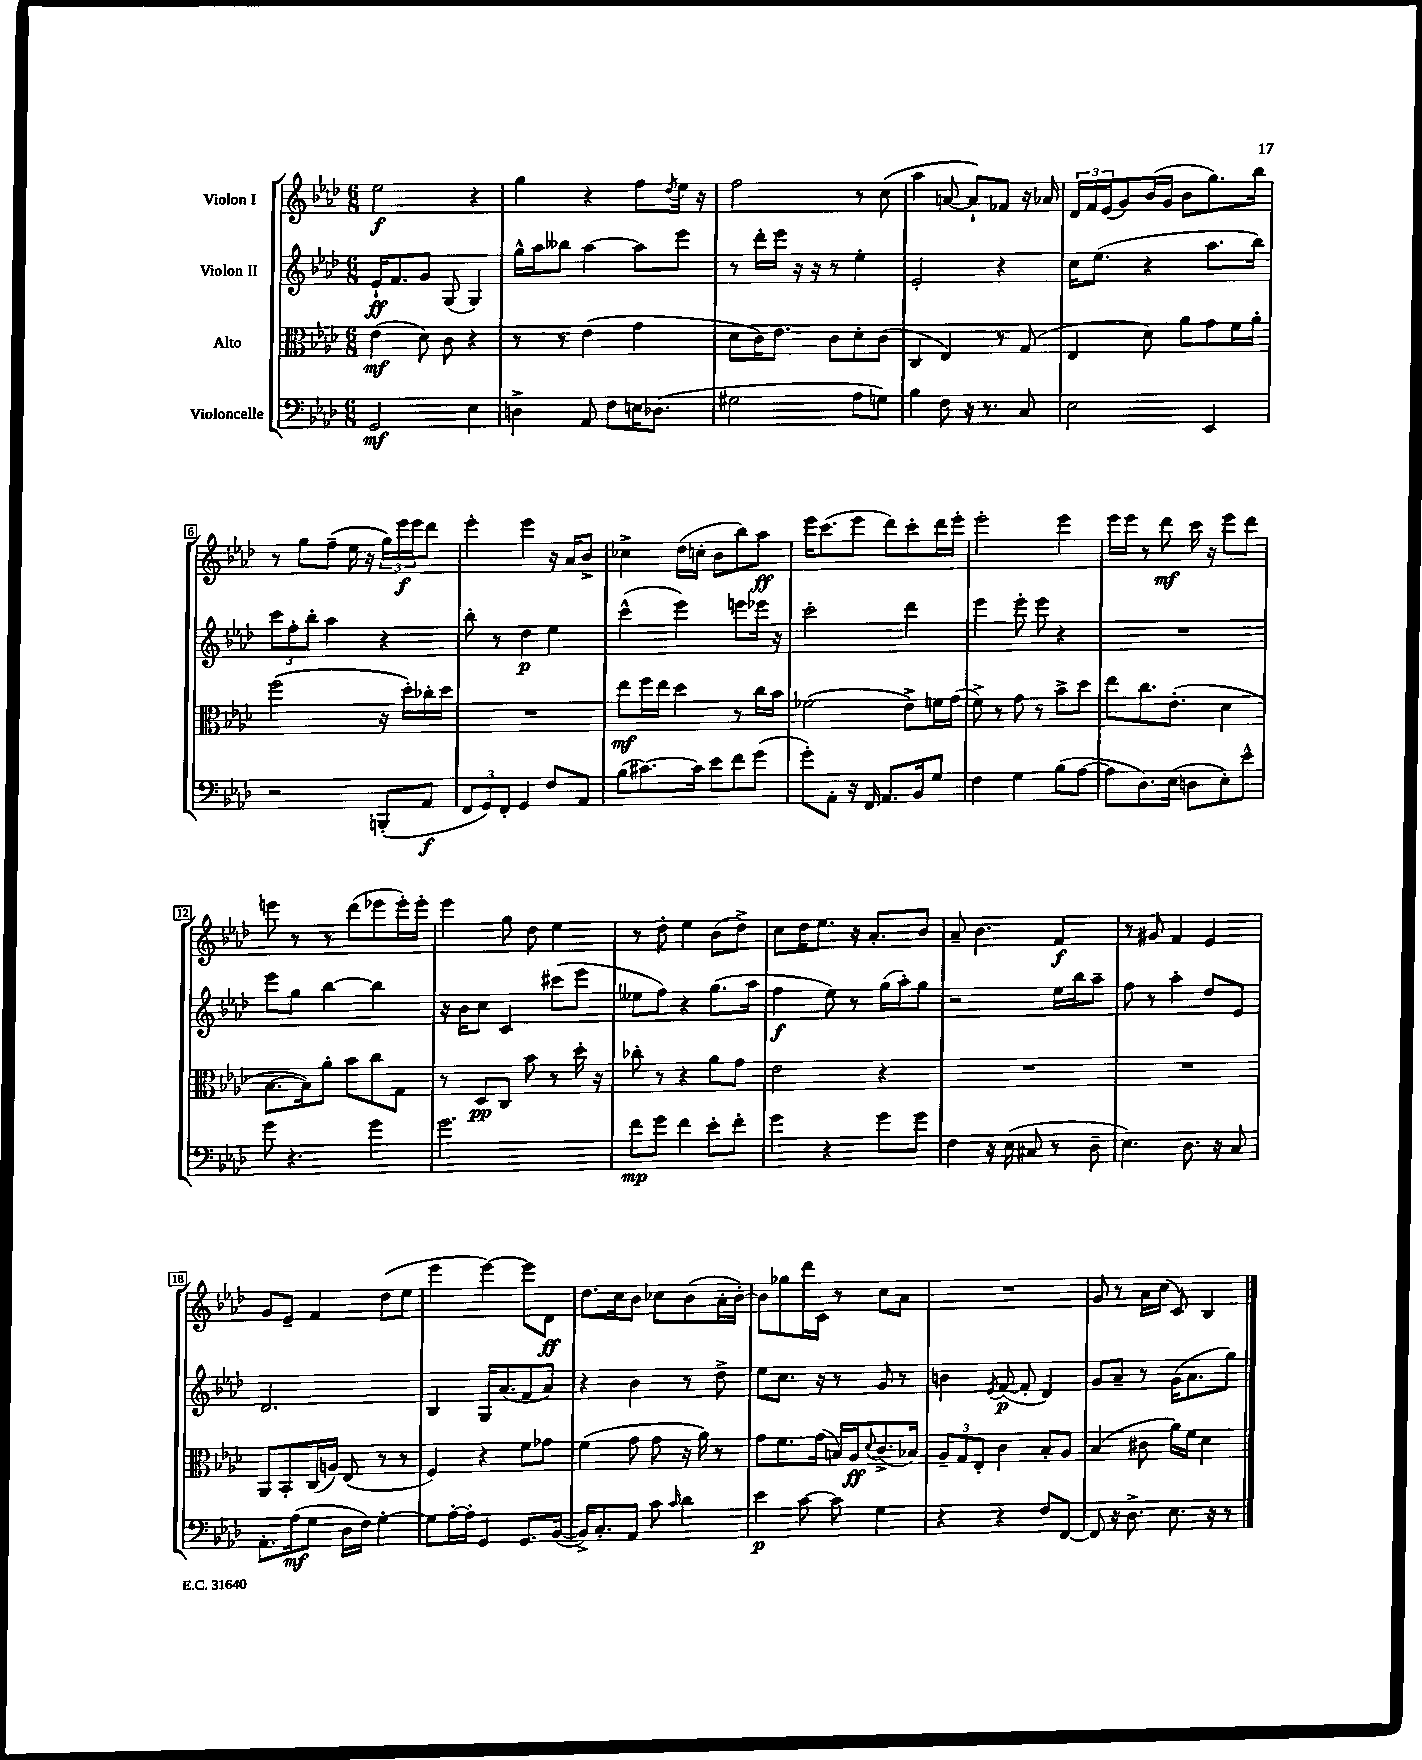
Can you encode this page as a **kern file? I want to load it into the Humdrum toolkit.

**kern	**dynam	**kern	**dynam	**kern	**dynam	**kern	**dynam
*part4	*part4	*part3	*part3	*part2	*part2	*part1	*part1
*staff4	*staff4	*staff3	*staff3	*staff2	*staff2	*staff1	*staff1
*I"Violoncelle	*	*I"Alto	*	*I"Violon II	*	*I"Violon I	*
*clefF4	*	*clefC3	*	*clefG2	*	*clefG2	*
*k[b-e-a-d-]	*	*k[b-e-a-d-]	*	*k[b-e-a-d-]	*	*k[b-e-a-d-]	*
*M6/8	*	*M6/8	*	*M6/8	*	*M6/8	*
=1	=1	=1	=1	=1	=1	=1	=1
2GG/	mf	(4e-\	mf	16e-`/KL	ff	2ee-\	f
.	.	.	.	8.f/	.	.	.
.	.	8d-\)	.	8g/J	.	.	.
.	.	8c\	.	(8G/	.	.	.
4E-\	.	4r	.	4G/)	.	4r	.
=2	=2	=2	=2	=2	=2	=2	=2
4Dn^\	.	8r	.	16gg^^\LL	.	4gg\	.
.	.	.	.	16aa-\J	.	.	.
.	.	8r	.	8bb--X\J	.	.	.
8AA-/	.	(4e-\	.	[4aa-\	.	4r	.
8F\L	.	.	.	.	.	.	.
16En\K	.	4g\	.	8aa-\L]	.	8ff\L	.
(8.D-X\J	.	.	.	.	.	.	.
.	.	.	.	.	.	8qdd-/	.
.	.	.	.	8eee-\J	.	16ee-\Jk	.
.	.	.	.	.	.	16r	.
=3	=3	=3	=3	=3	=3	=3	=3
2G#X\	.	8d-\L	.	8r	.	2ff\	.
.	.	16c\K)	.	16ddd-'\LL	.	.	.
.	.	8.e-\J	.	16eee-\JJ	.	.	.
.	.	.	.	16r	.	.	.
.	.	.	.	16r	.	.	.
.	.	8c\L	.	8r	.	.	.
8A-\L	.	8d-'\	.	4ee-'\	.	8r	.
8Gn\J)	.	(8c\J	.	.	.	(8cc\	.
=4	=4	=4	=4	=4	=4	=4	=4
4B-\	.	4C/	.	2e-'/	.	4aa-\	.
8F\	.	4E-/)	.	.	.	[8an/	.
16r	.	.	.	.	.	8a`/L])	.
8.r	.	.	.	.	.	.	.
.	.	8r	.	4r	.	8f-X/J	.
8C/	.	(8G/	.	.	.	16r	.
.	.	.	.	.	.	16a-X/	.
=5	=5	=5	=5	=5	=5	=5	=5
2E-\	.	4E-/	.	16cc\KL	.	24d-/LL	.
.	.	.	.	.	.	24f/	.
.	.	.	.	(8.ee-\J	.	.	.
.	.	.	.	.	.	(24e-/J	.
.	.	.	.	.	.	8g/)	.
.	.	8d-\)	.	4r	.	(16b-/L	.
.	.	.	.	.	.	16g/JJ	.
.	.	8a-\L	.	.	.	8b-\L	.
4EE-/	.	8g\	.	8.aa-\L	.	8.gg\)	.
.	.	16f\L	.	.	.	.	.
.	.	16a-'\JJ	.	16bb-\Jk)	.	16bb-\Jk	.
!!LO:LB:g=z
=6	=6	=6	=6	=6	=6	=6	=6
2r	.	(2ff\	.	12ccc\L	.	8r	.
.	.	.	.	12ff'\	.	.	.
.	.	.	.	.	.	8gg\L	.
.	.	.	.	12bb-'\J	.	.	.
.	.	.	.	4aa-\	.	(8ff~\J	.
.	.	.	.	.	.	16ee-\	.
.	.	.	.	.	.	16r	.
(8BBBn'/L	.	16r	.	4r	.	24gg\LL)	.
.	.	.	.	.	.	24eee-\	f
.	.	16dd-'\LL)	.	.	.	.	.
.	.	.	.	.	.	24eee-\J	.
8AA-/J	f	16cc-X'\	.	.	.	8ddd-\J	.
.	.	16dd-\JJ	.	.	.	.	.
=7	=7	=7	=7	=7	=7	=7	=7
12FF/L	.	2.r	.	8bb-'\	.	4eee-'\	.
12GG/)	.	.	.	.	.	.	.
.	.	.	.	8r	.	.	.
12FF'/J	.	.	.	.	.	.	.
4GG/	.	.	.	4dd-\	p	4eee-\	.
8F/L	.	.	.	4ee-\	.	16r	.
.	.	.	.	.	.	16a-/KL	.
8AA-/J	.	.	.	.	.	8b-^/J	.
=8	=8	=8	=8	=8	=8	=8	=8
(8B-\L	.	8ee-\L	mf	(4ccc^^\	.	4cc-X^\	.
[8.c#X\)	.	16ff\L	.	.	.	.	.
.	.	16ee-\JJ	.	.	.	.	.
.	.	4dd-\	.	4eee-\)	.	(16dd-\LL	.
16c#\Jk]	.	.	.	.	.	16ccn'\JJ	.
8e-\L	.	.	.	.	.	8b-\L	.
8f\	.	8r	.	8eeen\L	.	8bb-\)	.
(8g\J	.	16cc\LL	.	16eee-X\Jk	.	8aa-\J	ff
.	.	16b-\JJ	.	16r	.	.	.
=9	=9	=9	=9	=9	=9	=9	=9
8g'\L)	.	(2f-X\	.	2ccc'\	.	16eee-\KL	.
.	.	.	.	.	.	(8.ccc\	.
8AA-'\J	.	.	.	.	.	.	.
16r	.	.	.	.	.	8eee-\J	.
16FF/	.	.	.	.	.	.	.
8.AA-/L	.	.	.	.	.	8ddd-\L)	.
.	.	8e-^\L)	.	4ddd-\	.	8ccc'\	.
16BB-/k	.	.	.	.	.	.	.
8G/J	.	16fn\L	.	.	.	16ddd-\L	.
.	.	(16g\JJ	.	.	.	16eee-'\JJ	.
=10	=10	=10	=10	=10	=10	=10	=10
4F\	.	8f^\)	.	4eee-\	.	2eee-'\	.
.	.	8r	.	.	.	.	.
4G\	.	8g\	.	8eee-'\	.	.	.
.	.	8r	.	8eee-\	.	.	.
(8B-\L	.	8b-^\L	.	4r	.	4eee-\	.
[8A-\J	.	8dd-\J	.	.	.	.	.
=11	=11	=11	=11	=11	=11	=11	=11
8A-\L]	.	8ee-\L	.	2.r	.	16eee-\LL	.
.	.	.	.	.	.	16eee-\JJ	.
8.D-\)	.	8.cc\	.	.	.	8r	.
.	.	.	.	.	.	8ddd-\	mf
(16E-\Jk	.	(8.e-'\J	.	.	.	.	.
8Dn\L	.	.	.	.	.	16ccc\	.
.	.	.	.	.	.	16r	.
8E-'\)	.	4d-\	.	.	.	8eee-\L	.
8e-^^\J	.	.	.	.	.	8ddd-\J	.
!!LO:LB:g=z
=12	=12	=12	=12	=12	=12	=12	=12
8g\	.	[8.B-\L	.	8eee-\L	.	8eeen\	.
4.r	.	.	.	8gg\J	.	8r	.
.	.	16B-\k])	.	.	.	.	.
.	.	8a-'\J	.	[4bb-\	.	8r	.
.	.	8b-\L	.	.	.	(8ddd-\L	.
4g\	.	8cc\	.	4bb-\]	.	8eee-X\	.
.	.	8G\J	.	.	.	16eee-'\L)	.
.	.	.	.	.	.	16eee-'\JJ	.
=13	=13	=13	=13	=13	=13	=13	=13
2.g\	.	8r	.	16r	.	4eee-\	.
.	.	.	.	16b-\KL	.	.	.
.	.	8D-/L	pp	8cc\J	.	.	.
.	.	8C/J	.	4c/	.	8gg\	.
.	.	8b-\	.	.	.	8dd-\	.
.	.	8r	.	(8ccc#X\L	.	4ee-\	.
.	.	16dd-'\	.	8eee-\J	.	.	.
.	.	16r	.	.	.	.	.
=14	=14	=14	=14	=14	=14	=14	=14
8f\L	mp	8cc-X'\	.	8ee--X\L	.	8r	.
8g\J	.	8r	.	8ff\J)	.	8dd-'\	.
4f\	.	4r	.	4r	.	4ee-\	.
8e-'\L	.	8a-\L	.	(8.gg\L	.	(8b-\L	.
8f'\J	.	8g\J	.	.	.	8dd-^\J)	.
.	.	.	.	16aa-\Jk	.	.	.
=15	=15	=15	=15	=15	=15	=15	=15
4g\	.	2e-\	.	4ff\	f	8cc\L	.
.	.	.	.	.	.	16dd-\K	.
.	.	.	.	.	.	8.ee-\J	.
4r	.	.	.	8ee-\)	.	.	.
.	.	.	.	8r	.	16r	.
.	.	.	.	.	.	8.a-'/L	.
8g\L	.	4r	.	(16gg\LL	.	.	.
.	.	.	.	16aa-'\J)	.	.	.
8g\J	.	.	.	8gg\J	.	8b-/J	.
=16	=16	=16	=16	=16	=16	=16	=16
4F\	.	2.r	.	2r	.	8a-~/	.
.	.	.	.	.	.	4.b-\	.
16r	.	.	.	.	.	.	.
(16E-\	.	.	.	.	.	.	.
8C#X/	.	.	.	.	.	.	.
8r	.	.	.	16ee-\LL	.	4f/	f
.	.	.	.	16bb-\J	.	.	.
8D-~\	.	.	.	8aa-~\J	.	.	.
=17	=17	=17	=17	=17	=17	=17	=17
4.E-\)	.	2.r	.	8ff\	.	8r	.
.	.	.	.	8r	.	8g#X/	.
.	.	.	.	4aa-'\	.	4f/	.
8.D-\	.	.	.	.	.	.	.
.	.	.	.	8dd-/L	.	4e-/	.
16r	.	.	.	.	.	.	.
8C/	.	.	.	8e-/J	.	.	.
!!LO:LB:g=z
=18	=18	=18	=18	=18	=18	=18	=18
8.AA-'\L	.	8AA-/L	.	2.d-/	.	8g/L	.
.	.	8BB-'/	.	.	.	8e-~/J	.
(16A-\k	mf	.	.	.	.	.	.
8G\J	.	(16C/L	.	.	.	4f/	.
.	.	16An/JJ)	.	.	.	.	.
16D-\LL	.	(8E-/	.	.	.	.	.
16F\JJ)	.	.	.	.	.	.	.
[4G'\	.	8r	.	.	.	(8dd-\L	.
.	.	8r	.	.	.	8ee-\J	.
=19	=19	=19	=19	=19	=19	=19	=19
8G\L]	.	4F/)	.	4B-/	.	4eee-\	.
[16A-'\L	.	.	.	.	.	.	.
16A-'\JJ]	.	.	.	.	.	.	.
4GG/	.	4r	.	16G/KL	.	[4eee-\)	.
.	.	.	.	(8.a-/	.	.	.
8.GG/L	.	8f\L	.	8f/	.	8eee-\L]	.
.	.	8g-X\J	.	8a-/J)	.	8d-\J	ff
([16BB-/Jk	.	.	.	.	.	.	.
=20	=20	=20	=20	=20	=20	=20	=20
16BB-^/KL])	.	(4f\	.	4r	.	8.dd-\L	.
8.C'/	.	.	.	.	.	.	.
.	.	.	.	.	.	16cc\k	.
8AA-/J	.	8g\	.	4b-\	.	8b-\J	.
8c\	.	8g\	.	.	.	8cc-X\L	.
16qqc/	.	.	.	.	.	.	.
4d-\	.	16r	.	8r	.	(8b-\	.
.	.	16a-\)	.	.	.	.	.
.	.	8r	.	8dd-^\	.	16a-'\L	.
.	.	.	.	.	.	[16b-'\JJ)	.
=21	=21	=21	=21	=21	=21	=21	=21
4e-\	p	8g\L	.	8ee-\L	.	8b-\L]	.
.	.	8.f\	.	8.cc\J	.	8gg-X\	.
[8c\	.	.	.	.	.	16ddd-\L	.
.	.	(16g\Jk	.	16r	.	16c\JJ	.
8c\]	.	16Bn/LL)	.	8r	.	8r	.
.	.	16A-/J	ff	.	.	.	.
.	.	8qqd-/	.	.	.	.	.
4G\	.	(8.c^/	.	8g/	.	8cc\L	.
.	.	.	.	8r	.	8a-\J	.
.	.	16B-X/Jk)	.	.	.	.	.
=22	=22	=22	=22	=22	=22	=22	=22
4r	.	12A-~/L	.	4bn\	.	2.r	.
.	.	12G/	.	.	.	.	.
.	.	12E-'/J	.	.	.	.	.
.	.	.	.	8qe-/	.	.	.
4r	.	4c\	.	([8f/	p	.	.
.	.	.	.	8f'/]	.	.	.
8F/L	.	8B-'/L	.	4d-/)	.	.	.
[8FF/J	.	8A-/J	.	.	.	.	.
=23	=23	=23	=23	=23	=23	=23	=23
8FF/]	.	(4B-/	.	8g/L	.	8g/	.
16r	.	.	.	8a-~/J	.	8r	.
8.D-^\	.	.	.	.	.	.	.
.	.	8c#X\	.	8r	.	16a-\LL	.
.	.	.	.	.	.	(16cc\JJ	.
8.E-\	.	16a-\LL)	.	(16g\KL	.	8c/)	.
.	.	16f\JJ	.	8.a-\	.	.	.
.	.	4d-\	.	.	.	4B-/	.
16r	.	.	.	.	.	.	.
8r	.	.	.	8gg\J)	.	.	.
==	==	==	==	==	==	==	==
*-	*-	*-	*-	*-	*-	*-	*-
